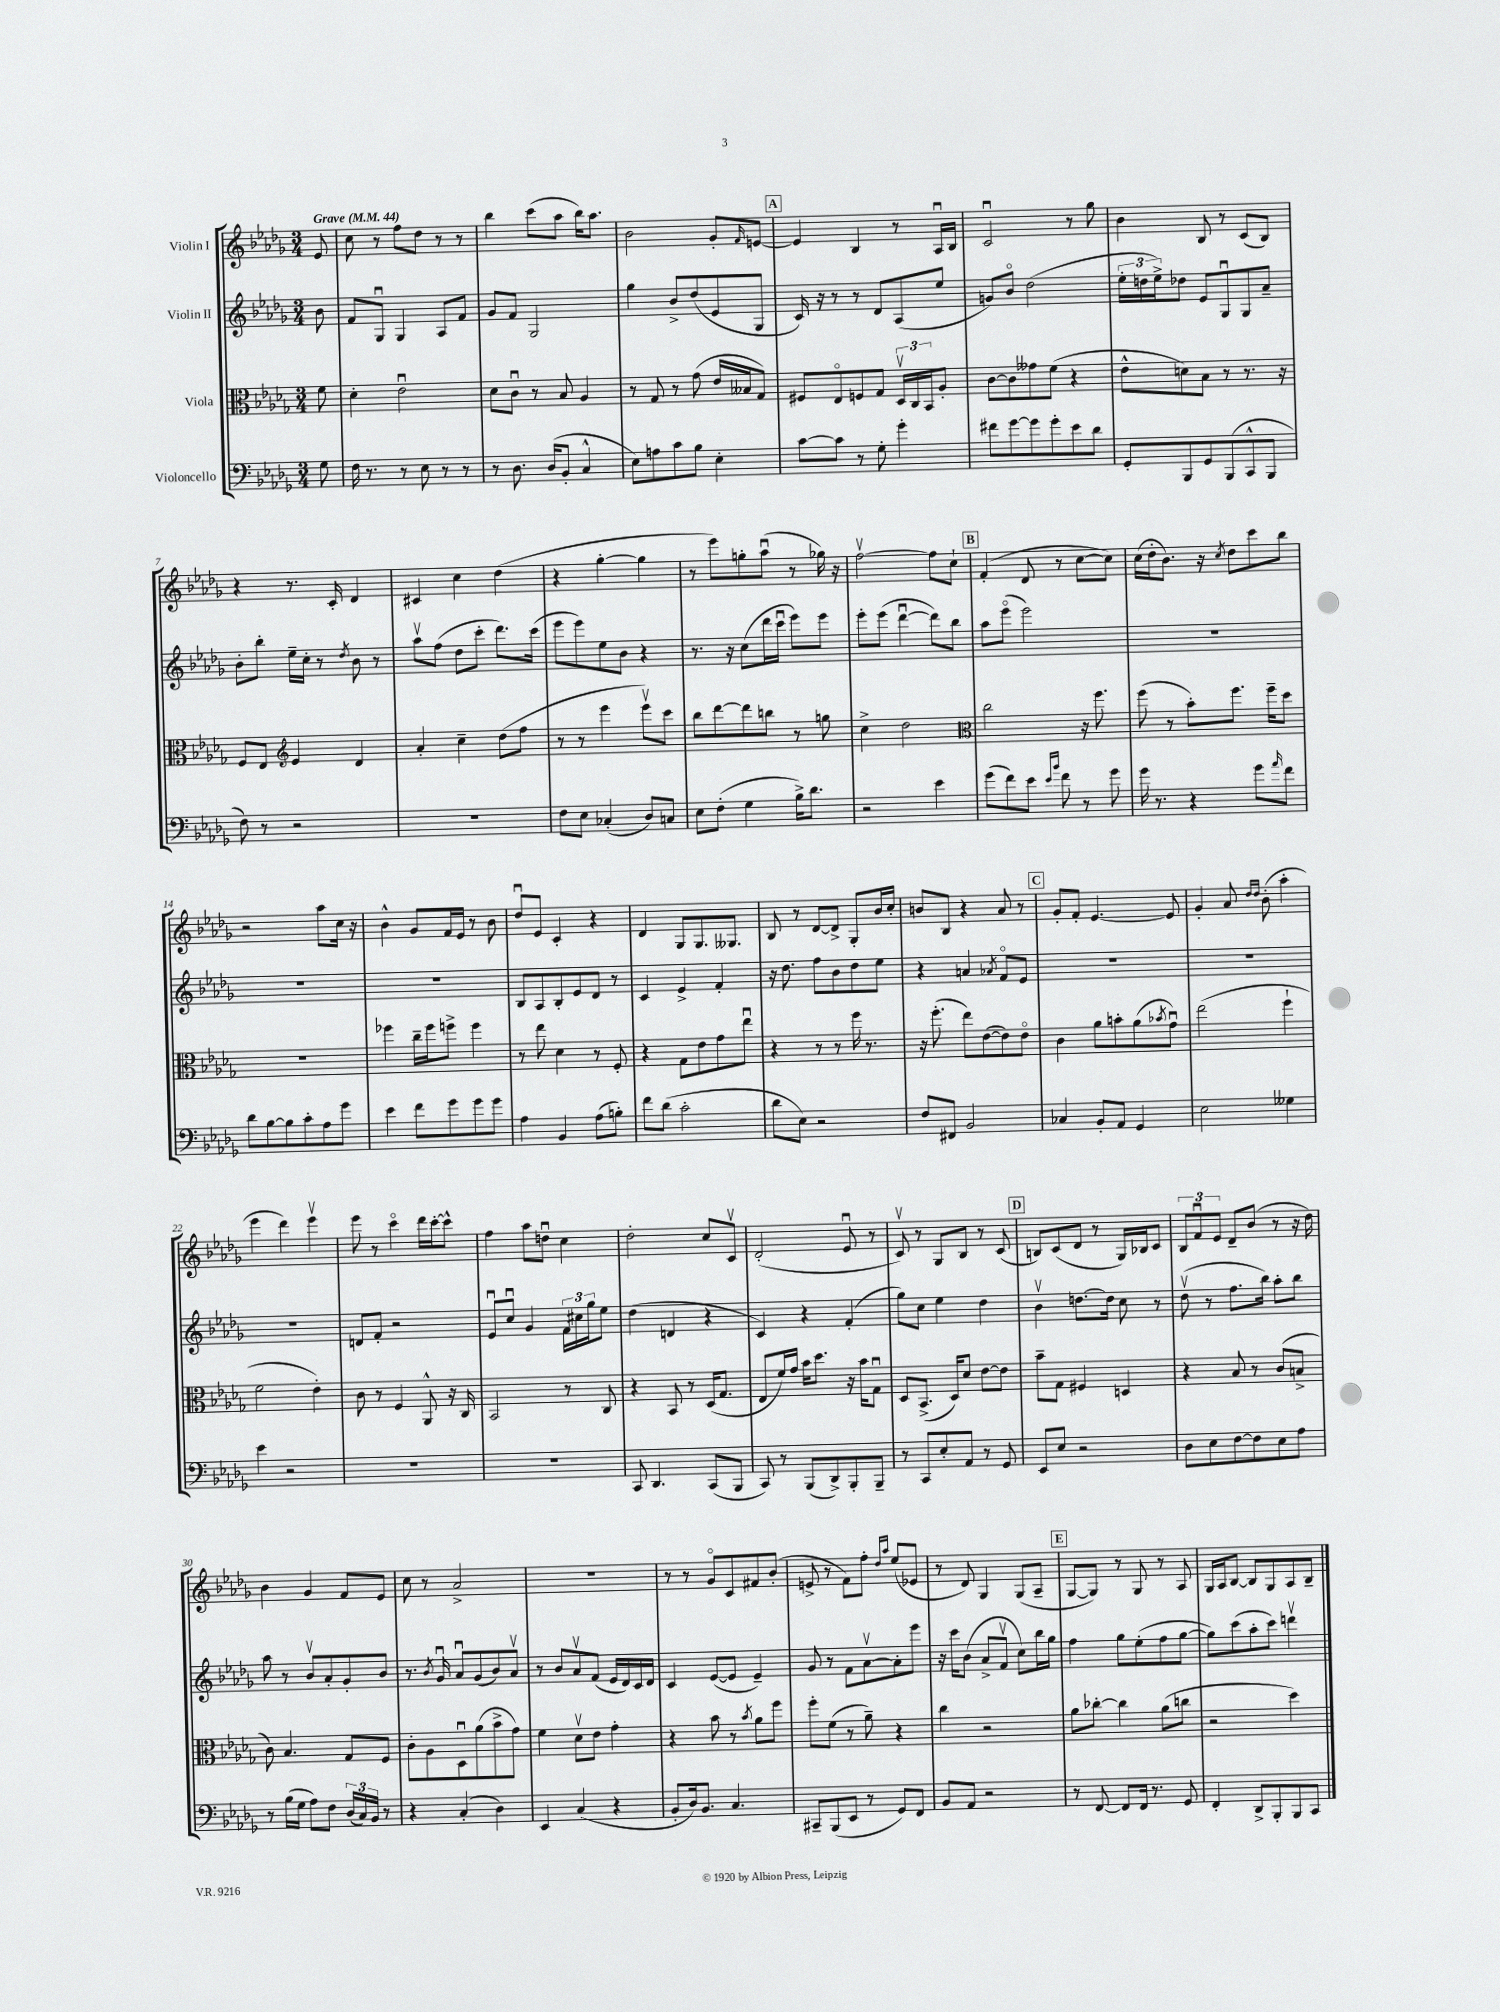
<<
\new StaffGroup <<
\new Staff = "s0" \with { instrumentName = "Violin I" } {
    \clef treble \key des \major \numericTimeSignature \time 3/4 \partial 8 \tempo "Grave" 4 = 44
    ees'8 |
    c''8 r8 f''8 des''8 r8 r8 |
    bes''4 c'''8( aes''8 bes''16) aes''8. |
    bes'2 ges'8-. \grace { f'16 } e'8~ |
    \mark \markup { \box "A" } e'4 bes4 r8 aes16\downbow bes16 |
    c'2\downbow r8 ges''8 |
    bes'4 bes8 r8 c'8( bes8) |
    r4 r8. c'16-. des'4 |
    cis'4 c''4 des''4( |
    r4 ges''4~-. ges''4 |
    r8 ees'''8) g''8-. aes''8\downbow( r8 ges''16) r16 |
    f''2~\upbow f''8 c''8-! |
    \mark \markup { \box "B" } f'4-.( des'8 r8 c''8~ c''8) |
    c''16( des''16-. bes'8.) r16 \acciaccatura { c''8 } des''8 c'''8 bes''8 |
    r2 aes''8 c''16 r16 |
    bes'4-^ ges'8 f'16 ees'16 r8 bes'8 |
    des''8\downbow ees'8 c'4-. r4 |
    des'4 ges8 ges8. geses8. |
    bes8 r8 des'8~ des'8-> ges8-. bes'16 c''16-. |
    b'8 bes8 r4 aes'8 r8 |
    \mark \markup { \box "C" } ges'8-. f'8-. ees'4.~ ees'8 |
    ges'4-. aes'8 \grace { des''16 des''16 } bes'8-.( aes''4-. |
    ees'''4 des'''4) ees'''4\upbow |
    ees'''8 r8 c'''4\flageolet des'''16 c'''16~-. c'''8-^ |
    f''4 aes''8 d''8\downbow c''4 |
    des''2-. c''8 c'8\upbow |
    des'2-.( ees'8\downbow r8 |
    c'8\upbow) r8 ges8 bes8 r8 c'8( |
    \mark \markup { \box "D" } b8) c'8( des'8 r8 ges16) bes16 c'8 |
    \tuplet 3/2 { bes8 f'8\downbow ees'8 } des'8-- bes'8( r8 r16 des''16) |
    bes'4 ges'4 f'8 ees'8 |
    c''8 r8 aes'2-> |
    r2. |
    r8 r8 ges'8\flageolet c'8 fis'8 bes'8-.( |
    e'8-> r8 f'8) f''8-. \grace { des''16 aes''16 } ees''8( ees'8 |
    r8 des'8) ges4 ges8( aes8-- |
    \mark \markup { \box "E" } ges8~ ges8) r8 ges8 r8 aes8 |
    ges16 aes16 bes8~ bes8 ges8 aes8 bes8-- \bar "|." |
}
\new Staff = "s1" \with { instrumentName = "Violin II" } {
    \clef treble \key des \major \numericTimeSignature \time 3/4 \partial 8
    bes'8 |
    f'8 ges8\downbow ges4 aes8 f'8 |
    ges'8 f'8 ges2 |
    ges''4 bes'8-> des''8( ees'8 ges8 |
    \mark \markup { \box "A" } c'16) r16 r8 r8 des'8 aes8( ees''8 |
    g'8) bes'8\flageolet des''2( |
    \tuplet 3/2 { ees''16-. d''16 ees''16->) } des''8 ees'8 ges8\downbow ges8 aes'8-- |
    bes'8-. bes''8-. ees''16-- c''16-. r8 \acciaccatura { des''8 } bes'8 r8 |
    aes''8\upbow f''8( des''8 c'''8-. des'''8.) c'''16( |
    ees'''8 ees'''8) ees''8 bes'8 r4 |
    r8. r16 c''8( des'''16 c'''16\downbow ees'''8) ees'''8 |
    ees'''8-. ees'''8( des'''4~\downbow des'''8) bes''8 |
    \mark \markup { \box "B" } aes''8 ees'''8\flageolet( ees'''2) |
    R2. |
    R2. |
    R2. |
    bes8 aes8 bes8-. ees'8 des'8 r8 |
    c'4 ees'4-> f'4-. |
    r16 des''8. f''8 bes'8 des''8 ees''8 |
    r4 a'4 \acciaccatura { aes'8 } f'8\flageolet ees'8 |
    \mark \markup { \box "C" } R2. |
    R2. |
    R2. |
    d'8 f'8-. r2 |
    ees'8\downbow c''8\downbow ges'4 \tuplet 3/2 { f'16 cis''16 ges''16 } ees''8 |
    des''4( d'4 r4 |
    c'4) r4 f'4-.( |
    ges''8) c''8 ees''4 des''4 |
    \mark \markup { \box "D" } bes'4\upbow d''8.~ d''16 c''8 r8 |
    des''8\upbow( r8 f''8. bes''16) aes''8-. bes''8 |
    aes''8 r8 bes'8\upbow aes'8-. ges'8-. bes'8 |
    r8. \acciaccatura { bes'8 } ges'16\downbow aes'8\downbow ges'8( bes'8) aes'8\upbow |
    r8 bes'8 aes'8\upbow f'8( ees'16 des'16) c'16 des'16 |
    c'4 ees'8~( ees'8 ees'4--) |
    ges'8 r8 f'8 aes'8~\upbow aes'8-. ees'''8 |
    r16 c'''16 bes'8( aes'8-> f'8\upbow c''8) bes''16 ges''16 |
    \mark \markup { \box "E" } f''4 ges''8 ees''8-.( f''8 ges''8~ |
    ges''8) c'''8( aes''8-. c'''8) d'''4\upbow \bar "|." |
}
\new Staff = "s2" \with { instrumentName = "Viola" } {
    \clef alto \key des \major \numericTimeSignature \time 3/4 \partial 8
    f'8 |
    des'4-. ees'2\downbow |
    des'8 c'8\downbow r8 bes8 aes4 |
    r8 ges8 r8 ges'8( ees'16 beses16 ges8) |
    \mark \markup { \box "A" } fis8 ees8\flageolet f8 ges8 \tuplet 3/2 { des16\upbow c16 bes,16 } aes8-. |
    c'8~ c'8 geses'8 f'8( r4 |
    ees'8-^ d'8) bes8 r8 r8. r16 |
    f8 ees8 \clef treble ees'4 des'4 |
    aes'4-. c''4-- des''8( f''8 |
    r8 r8 ees'''4 ees'''8\upbow) c'''8 |
    bes''8 des'''8~ des'''8 b''8 r8 g''8 |
    c''4-> des''2 |
    \mark \markup { \box "B" } \clef alto c''2 r16 f''8. |
    f''8( r8 bes'8-.) f''8. f''16-- des''8 |
    R2. |
    fes''4 c''16-- fes''16 f''8-> f''4 |
    r8 ees''8 des'4 r8 f8-. |
    r4 ges8 ees'8 ges'8 ees''8\downbow |
    r4 r8 r8 f''16 r8. |
    r16 f''8.-.( ees''8) ees'8~( ees'8) ees'8\flageolet |
    \mark \markup { \box "C" } c'4 aes'8 b'8-. aes'8( \acciaccatura { bes'8 } ges'8\downbow) |
    ees''2( f''4-! |
    f'2 ees'4-.) |
    c'8 r8 f4 aes,8-^ r16 c16 |
    bes,2 r8 c8 |
    r4 bes,8 r8 des16( ges8. |
    ees8 f'16) ges'16 bes'16 des''8. r16 bes'16 ges8\downbow |
    des8 bes,8.->( des16) des'8 ees'8~ ees'8 |
    \mark \markup { \box "D" } bes'8-- ges8 fis4 d4 |
    r4 bes8 r8 c'8( b8-> |
    c'8) bes4. ges8 f8 |
    c'8-. aes8 des8\downbow aes'8( bes'8-> ges'8) |
    f'4 des'8\upbow ees'8 ges'4-. |
    r4 bes'8 r8 \acciaccatura { bes'8 } aes'8 f''8 |
    f''8-. f'8( r8 aes'8--) r4 |
    c''4 r2 |
    \mark \markup { \box "E" } aes'8 ces''8~-. ces''4 aes'8( c''8 |
    r2 des''4) \bar "|." |
}
\new Staff = "s3" \with { instrumentName = "Violoncello" } {
    \clef bass \key des \major \numericTimeSignature \time 3/4 \partial 8
    ges8 |
    f16 r8. r8 ees8 r8 r8 |
    r8 des8. des16( bes,8-. c4-^ |
    ees8) a8 c'8 bes8 ees4-. |
    \mark \markup { \box "A" } c'8~ c'8 r8 ges8-. ges'4-. |
    fis'8 ges'8~ ges'8 ges'8-. ees'8 des'8 |
    ges,8-. bes,,8 ges,8 bes,,8( c,8-^ bes,,8 |
    f8) r8 r2 |
    R2. |
    f8 ees8 ces4-.( des8) c8 |
    ees8 f8-.( ges4 bes16->) des'8. |
    r2 ees'4 |
    \mark \markup { \box "B" } ges'8( f'8) ees'8 \grace { ees'16 bes'16 } f'8 r8 ges'8 |
    ges'16 r8. r4 ges'8 \grace { aes'16 } f'8 |
    des'8 bes8~ bes8 c'8-. aes8 ges'8 |
    ees'4 f'8 ges'8 ges'8 ges'8 |
    aes4 bes,4 aes8( b8-.) |
    f'8 des'8( c'2-. |
    des'8 ees8) r2 |
    f8 fis,8 bes,2 |
    \mark \markup { \box "C" } ces4 bes,8-. aes,8 ges,4 |
    ees2 geses4 |
    ees'4 r2 |
    R2. |
    R2. |
    c,8 des,4. c,8( bes,,8 |
    c,8) r8 bes,,8( des,8->) bes,,8-. bes,,8-- |
    r8 c,8 ees8-. aes,8 r8 ges,8 |
    \mark \markup { \box "D" } ees,8 ees8 r2 |
    des8 ees8 f8~ f8 ees8 aes8 |
    r8 bes16( ges16 aes8) f8 \tuplet 3/2 { des16( c16) bes,16 } r8 |
    r4 c4-.( des4) |
    ees,4 c4( r4 |
    bes,8-. des16) bes,8. c4. |
    cis,8-- bes,,8( ees,8 r8 ges,8) f,8 |
    bes,8 aes,8 r2 |
    \mark \markup { \box "E" } r8 f,8~ f,8 f,16 r8. ges,8 |
    f,4-. des,8-> bes,,8-. bes,,8 c,8 \bar "|." |
}
>>
>>
